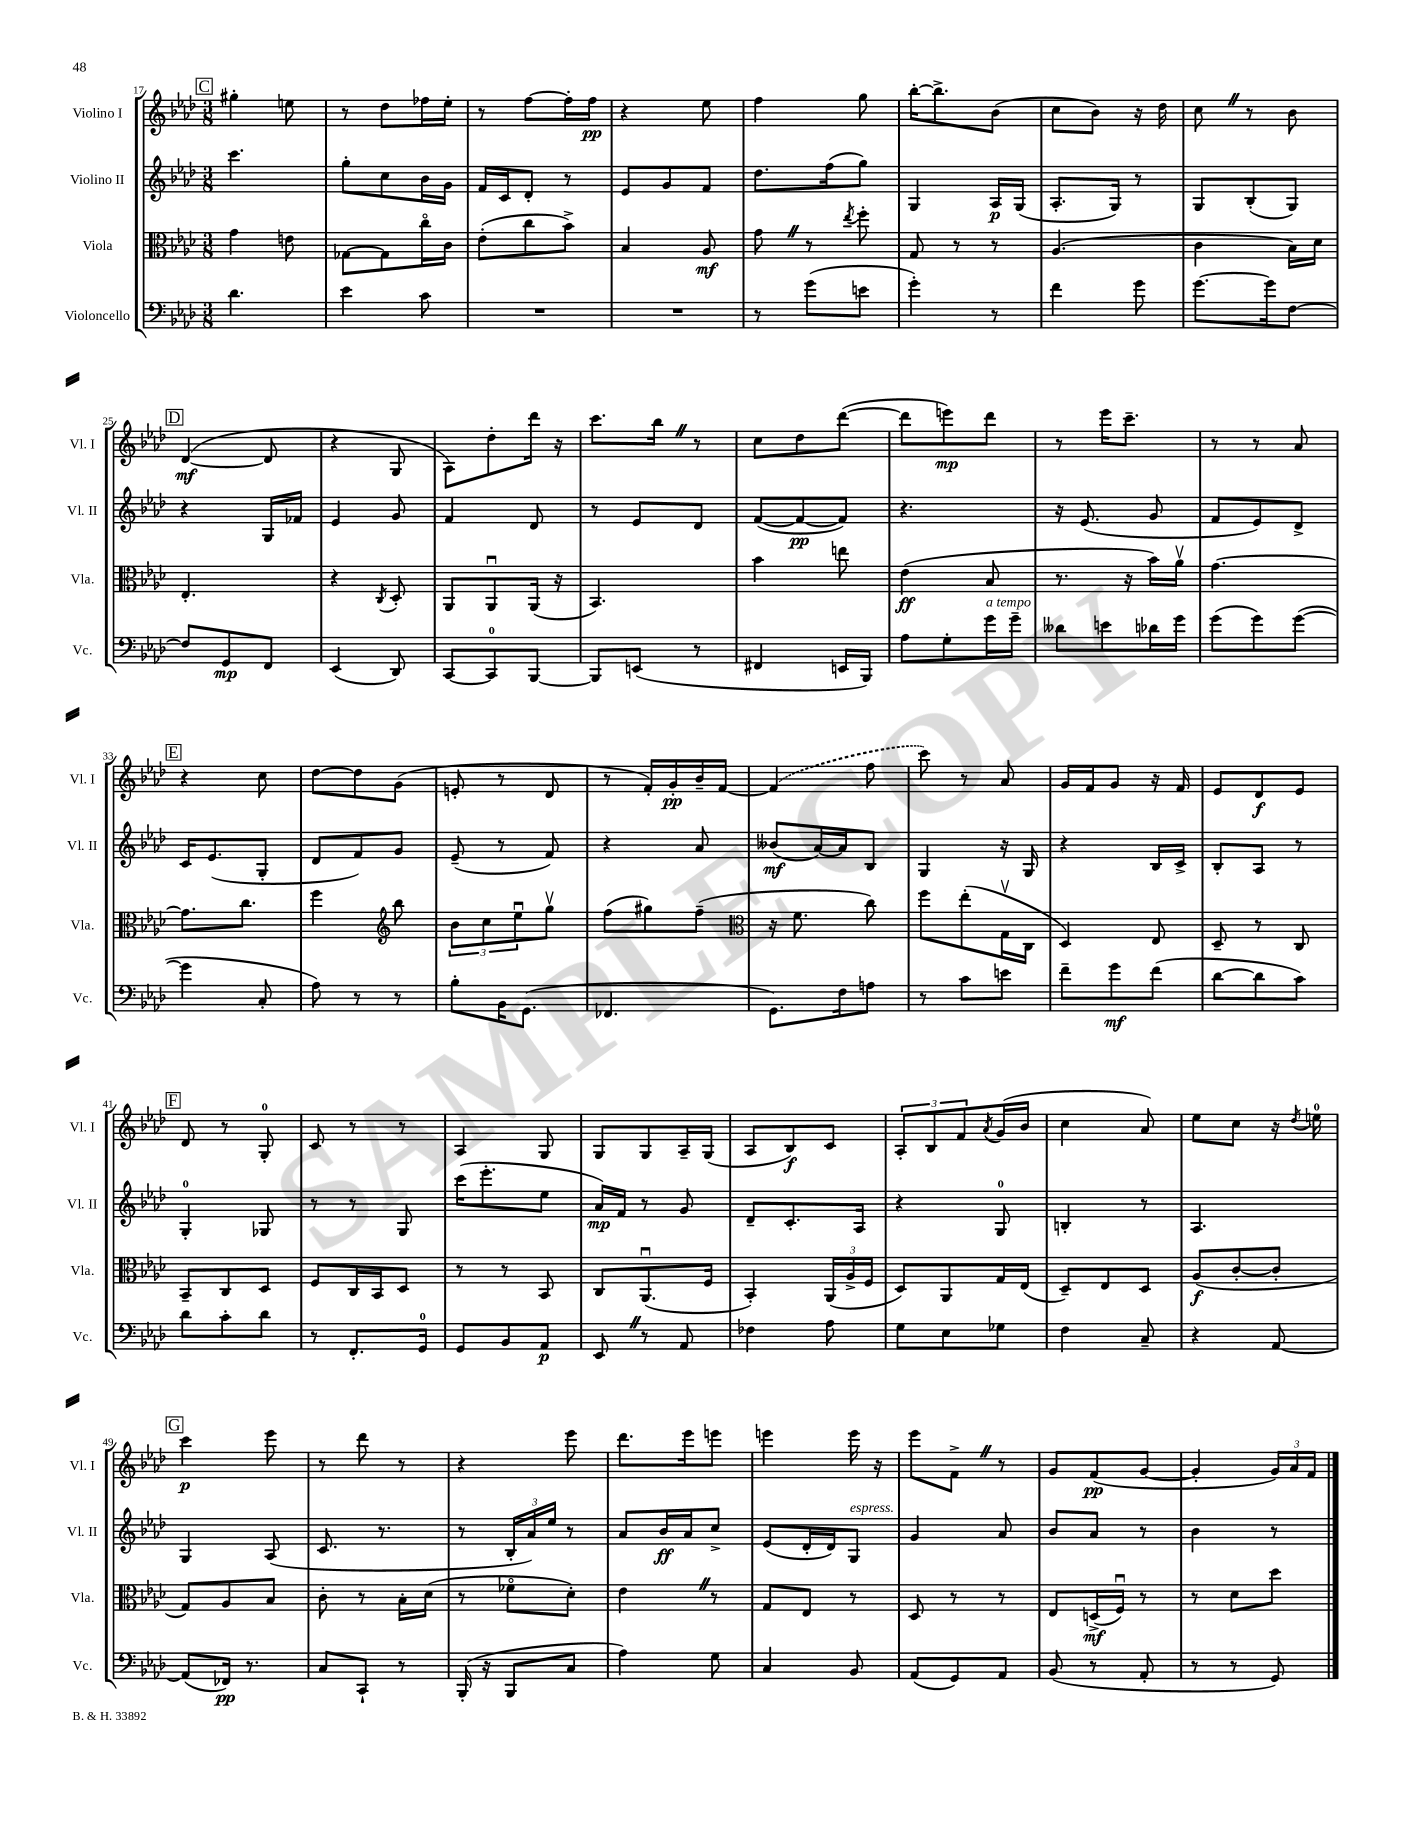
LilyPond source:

<<
\new StaffGroup <<
\new Staff = "s0" \with { instrumentName = "Violino I" shortInstrumentName = "Vl. I" } {
    \clef treble \key aes \major \numericTimeSignature \time 3/8
    \mark \markup { \box "C" } gis''4-. e''8 |
    r8 des''8 fes''16 ees''16-. |
    r8 f''8~ f''16-. f''16\pp |
    r4 ees''8 |
    f''4 g''8 |
    bes''16~-. bes''8.-> bes'8( |
    c''8 bes'8) r16 des''16 |
    c''8 \once \override BreathingSign.text = \markup { \musicglyph "scripts.caesura.straight" } \breathe r8 bes'8 |
    \mark \markup { \box "D" } des'4~\mf( des'8 |
    r4 g8 |
    aes8) des''8-. des'''16 r16 |
    c'''8. bes''16 \once \override BreathingSign.text = \markup { \musicglyph "scripts.caesura.straight" } \breathe r8 |
    c''8 des''8 des'''8~( |
    des'''8 e'''8\mp) des'''8 |
    r8 ees'''16 c'''8.-- |
    r8 r8 aes'8 |
    \mark \markup { \box "E" } r4 c''8 |
    des''8~ des''8 g'8( |
    e'8-. r8 des'8 |
    r8 f'16-.) g'16-.\pp bes'16-- f'16~ |
    \once \slurDashed f'4( f''8 |
    c'''8) r8 aes'8 |
    g'16 f'16 g'8 r16 f'16 |
    ees'8 des'8\f ees'8 |
    \mark \markup { \box "F" } des'8 r8 g8-0-. |
    c'8 r8 r8 |
    aes4 g8 |
    g8 g8 aes16-- g16( |
    aes8 bes8\f) c'8 |
    \tuplet 3/2 { aes8-. bes8 f'8 } \acciaccatura { aes'8 } g'16( bes'16 |
    c''4 aes'8) |
    ees''8 c''8 r16 \acciaccatura { des''8 } e''16-0 |
    \mark \markup { \box "G" } c'''4\p ees'''8 |
    r8 des'''8 r8 |
    r4 ees'''8 |
    des'''8. ees'''16 e'''8 |
    e'''4 e'''16 r16 |
    ees'''8 f'8-> \once \override BreathingSign.text = \markup { \musicglyph "scripts.caesura.straight" } \breathe r8 |
    g'8 f'8\pp( g'8~ |
    g'4-. \tuplet 3/2 { g'16) aes'16 f'16 } \bar "|." |
}
\new Staff = "s1" \with { instrumentName = "Violino II" shortInstrumentName = "Vl. II" } {
    \clef treble \key aes \major \numericTimeSignature \time 3/8
    \mark \markup { \box "C" } c'''4. |
    g''8-. c''8 bes'16 g'16 |
    f'16 c'16 des'8-. r8 |
    ees'8 g'8 f'8 |
    des''8. f''16( g''8) |
    g4 aes16\p g16( |
    aes8.-. g16) r8 |
    g8 bes8-.( g8) |
    \mark \markup { \box "D" } r4 g16 fes'16 |
    ees'4 g'8 |
    f'4 des'8 |
    r8 ees'8 des'8 |
    f'8~( f'8~\pp f'8) |
    r4. |
    r16 ees'8.( g'8 |
    f'8 ees'8) des'8-> |
    \mark \markup { \box "E" } c'16 ees'8.( g8-. |
    des'8 f'8) g'8 |
    ees'8--( r8 f'8) |
    r4 aes'8 |
    beses'8\mf( aes'16~) aes'16 bes8 |
    g4 r16 g16 |
    r4 bes16 c'16-> |
    bes8-. aes8 r8 |
    \mark \markup { \box "F" } g4-0-. ges8 |
    r8 r8 g8 |
    c'''16( ees'''8.-. ees''8 |
    aes'16\mp) f'16 r8 g'8 |
    des'8-- c'8.-. aes16 |
    r4 g8-0 |
    b4-. r8 |
    aes4. |
    \mark \markup { \box "G" } g4 aes8( |
    c'8. r8. |
    r8 \tuplet 3/2 { bes16-. aes'16) ees''16 } r8 |
    aes'8 bes'16\ff aes'16 c''8-> |
    ees'8( des'16-. des'16) g8^\markup { \italic "espress." } |
    g'4 aes'8 |
    bes'8 aes'8 r8 |
    bes'4 r8 \bar "|." |
}
\new Staff = "s2" \with { instrumentName = "Viola" shortInstrumentName = "Vla." } {
    \clef alto \key aes \major \numericTimeSignature \time 3/8
    \mark \markup { \box "C" } g'4 e'8 |
    ges8~ ges8 c''16\flageolet c'16 |
    ees'8-.( c''8 bes'8->) |
    bes4 aes8\mf |
    g'8 \once \override BreathingSign.text = \markup { \musicglyph "scripts.caesura.straight" } \breathe r8 \acciaccatura { ees''8 } f''8-. |
    g8 r8 r8 |
    aes4.( |
    c'4 bes16) des'16 |
    \mark \markup { \box "D" } ees4.-. |
    r4 \acciaccatura { c8 } des8-. |
    aes,8 aes,8\downbow aes,16( r16 |
    bes,4.) |
    bes'4 e''8 |
    ees'4\ff( bes8 |
    r8. r16 bes'16) aes'16\upbow |
    g'4.~ |
    \mark \markup { \box "E" } g'8. c''8. |
    f''4 \clef treble bes''8 |
    \tuplet 3/2 { bes'8 c''8 ees''8\downbow } g''8\upbow |
    f''8( gis''8) f''8--( |
    \clef alto r16 f'8. c''8) |
    f''8 ees''8-.( g16\upbow c16 |
    des4) ees8 |
    des8-- r8 c8 |
    \mark \markup { \box "F" } bes,8-- c8 des8 |
    f8 c16 bes,16 des8 |
    r8 r8 bes,8 |
    c8 aes,8.\downbow( f16 |
    bes,4-.) \tuplet 3/2 { aes,16( aes16-> f16 } |
    des8) aes,8 g16 ees16( |
    des8--) ees8 des8 |
    aes8\f( c'8~-. c'8-. |
    \mark \markup { \box "G" } g8) aes8 bes8 |
    c'8-. r8 bes16-. des'16( |
    r8 fes'8\flageolet des'8-.) |
    ees'4 \once \override BreathingSign.text = \markup { \musicglyph "scripts.caesura.straight" } \breathe r8 |
    g8 ees8 r8 |
    des8 r8 r8 |
    ees8 d16->\mf( f16\downbow) r8 |
    r8 des'8 des''8 \bar "|." |
}
\new Staff = "s3" \with { instrumentName = "Violoncello" shortInstrumentName = "Vc." } {
    \clef bass \key aes \major \numericTimeSignature \time 3/8
    \mark \markup { \box "C" } des'4. |
    ees'4 c'8 |
    R4. |
    R4. |
    r8 g'8( e'8 |
    g'4-.) r8 |
    f'4 g'8 |
    g'8.~ g'16 f8~ |
    \mark \markup { \box "D" } f8 g,8\mp f,8 |
    ees,4( des,8) |
    c,8~ c,8-0 bes,,8~ |
    bes,,8 e,8( r8 |
    fis,4 e,16 bes,,16) |
    aes8 g8-. g'16^\markup { \italic "a tempo" } g'16-- |
    deses'8 e'8 des'16 g'16 |
    g'8( g'8) g'8~( |
    \mark \markup { \box "E" } g'4 c8-. |
    aes8) r8 r8 |
    bes8-. bes,16 g,8.( |
    fes,4. |
    g,8.) f16 a8 |
    r8 c'8 e'8 |
    f'8-- g'8\mf f'8( |
    des'8~ des'8 c'8) |
    \mark \markup { \box "F" } des'8 c'8-. des'8 |
    r8 f,8.-. g,16-0 |
    g,8 bes,8 aes,8\p |
    ees,8 \once \override BreathingSign.text = \markup { \musicglyph "scripts.caesura.straight" } \breathe r8 aes,8 |
    fes4 aes8 |
    g8 ees8 ges8 |
    f4 c8-- |
    r4 aes,8~ |
    \mark \markup { \box "G" } aes,8( fes,16\pp) r8. |
    c8 c,8-! r8 |
    bes,,16-.( r16 bes,,8 c8 |
    aes4) g8 |
    c4 bes,8 |
    aes,8( g,8) aes,8 |
    bes,8( r8 aes,8-. |
    r8 r8 g,8) \bar "|." |
}
>>
>>
\layout { \context { \Score currentBarNumber = #17 } }
